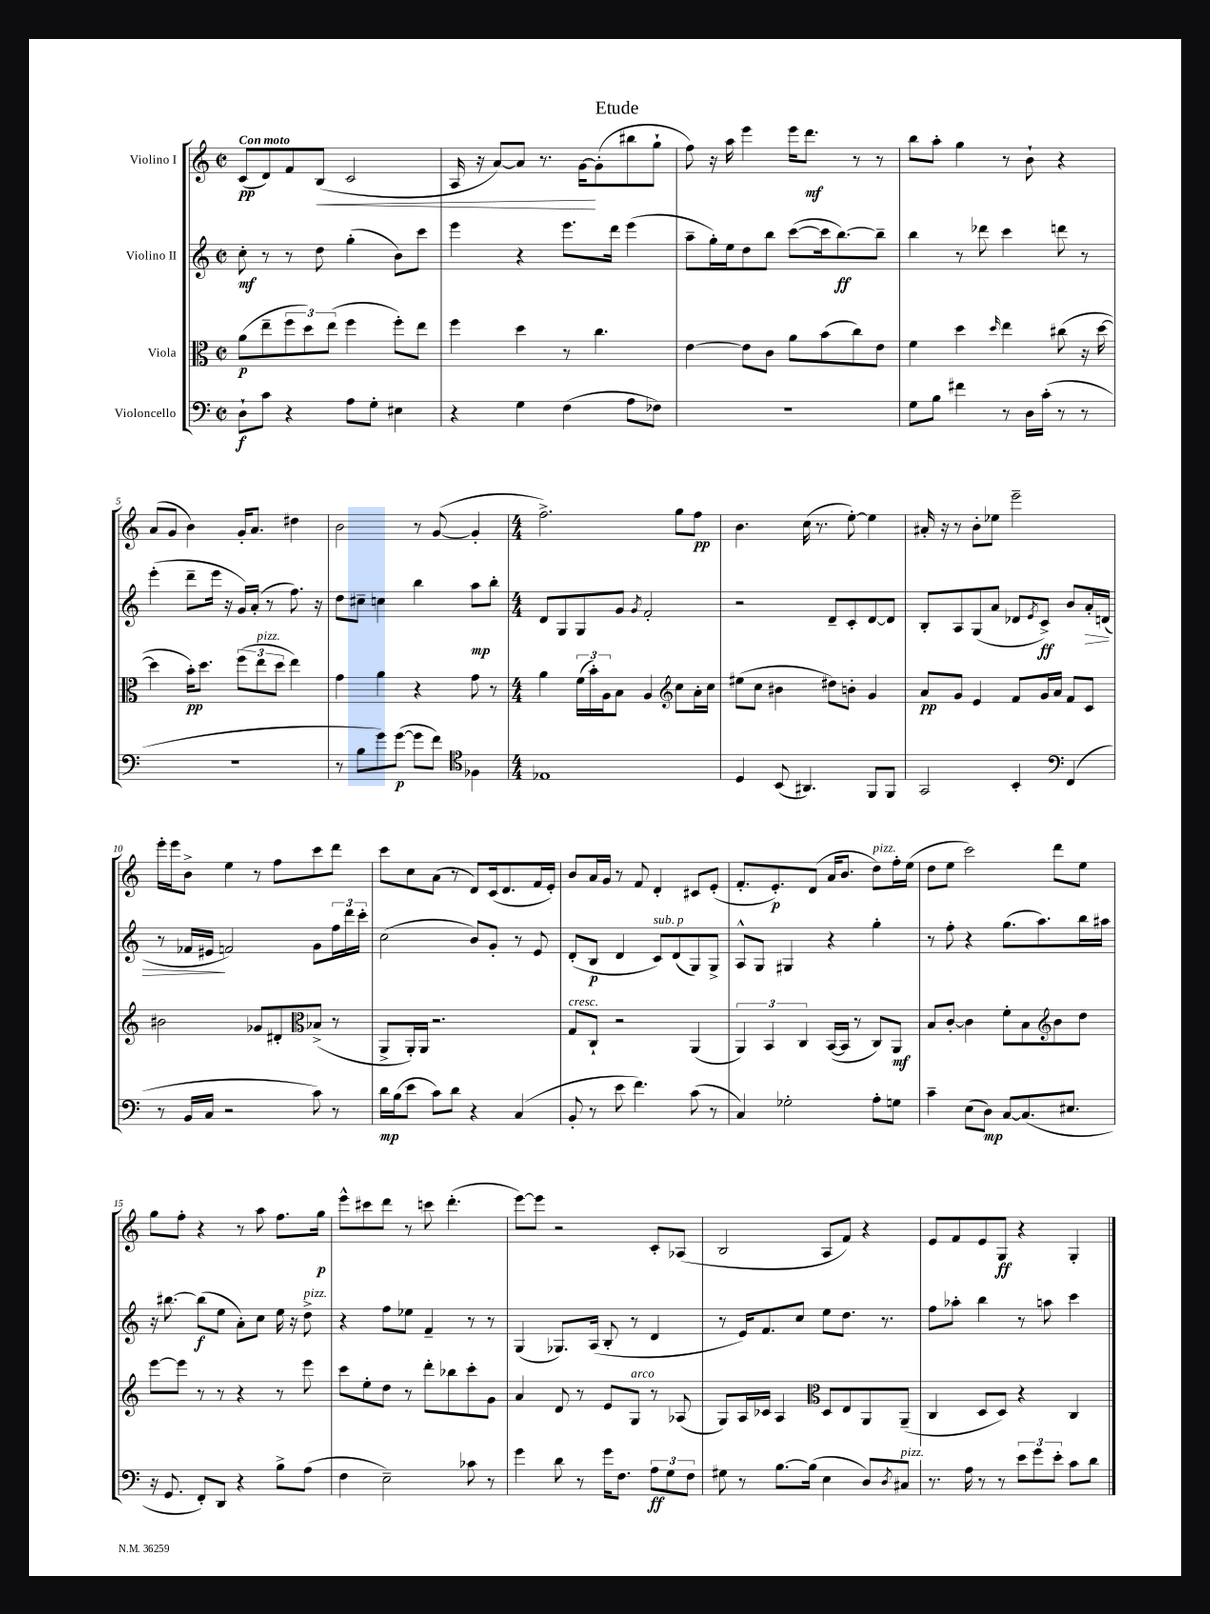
\header { title = "Etude" }
<<
\new StaffGroup <<
\new Staff = "s0" \with { instrumentName = "Violino I" } {
    \clef treble \key c \major \defaultTimeSignature \time 2/2 \tempo "Con moto"
    c'8\pp( d'8) f'8 b8\<( c'2 |
    a16 r16 a'8~) a'8 r8. g'16~\! g'8-.( bis''8 g''8-! |
    f''8) r16 a''16 e'''4 e'''16 d'''8.\mf r8 r8 |
    b''8 a''8-. g''4 r8 b'8-! r4 |
    a'8( g'8 b'4) g'16-. a'8. dis''4 |
    b'2 r8 g'8~( g'4-. |
    \numericTimeSignature \time 4/4 f''2.->) g''8 f''8\pp |
    b'4. c''16( r8. e''8~-.) e''4 |
    ais'16-. r16 r8 b'8-. ees''8 e'''2-- |
    e'''16-. e'''16 b'8-> e''4 r8 f''8 c'''8 d'''8 |
    c'''8 c''8 a'8( r8 d'8) c'16( d'8. f'16 e'16-.) |
    b'8 a'16 g'16 r8 f'8 d'4-. cis'8 e'8-.( |
    f'8.-. e'8.-.\p) d'8( a'16 b'8. d''8^\markup { \italic "pizz." }) f''16-. e''16( |
    d''8 e''8 c'''2) d'''8 e''8 |
    g''8 f''8-. r4 r8 a''8 f''8. g''16\p |
    e'''8-^ cis'''8 d'''8 r8 c'''8 d'''4.-.( |
    e'''8~) e'''8 r2 c'8-. aes8( |
    b2 a8 f'8) r4 |
    e'8 f'8 e'8 g8\ff r4 g4-. \bar "|." |
}
\new Staff = "s1" \with { instrumentName = "Violino II" } {
    \clef treble \key c \major \defaultTimeSignature \time 2/2
    c''8-.\mf r8 r8 d''8 g''4-.( b'8) c'''8 |
    e'''4 r4 e'''8. d'''16 e'''4( |
    a''8-- g''16-.) e''16 d''8 b''8 c'''8~( c'''16 b''8.~\ff) b''8-- |
    b''4 r8 des'''8 c'''4 d'''8 r8 |
    e'''4-.( d'''8-- e'''16 r16 g'16) a'16-.( r8 f''8.) r16 |
    d''8 cis''8-- c''4 b''4 a''8\mp b''8-. |
    \numericTimeSignature \time 4/4 d'8 g8 g8 g'8 \acciaccatura { g'8 } f'2-. |
    r2 d'8-- c'8-. d'8~ d'8 |
    b8-. a8 g8( a'8 des'8 \acciaccatura { e'8 } c'8->\ff) b'8 a'16-.\> d'16( |
    r8 fes'16 eis'16\! f'2) g'8 \tuplet 3/2 { f''16 d'''16 c'''16-. } |
    c''2( b'8) g'8-. r8 e'8 |
    d'8-.( b8\p d'4 c'8^\markup { \italic "sub. p" }) d'8( g8) g8-> |
    a8-^ g8 gis4 r4 g''4-. |
    r8 f''8-. r4 g''8.( a''8.) b''16 ais''16 |
    r16 bis''8.~ bis''8\f( e''8 a'8-.) c''8 e''16 r16 d''8->^\markup { \italic "pizz." } |
    r4 f''8 ees''8 f'4-- r8 r8 |
    g4( ges8.) a16( b8-. r8 d'4 |
    r8 e'16) f'8. c''8 e''8 d''8. r8. |
    f''8 aes''8-. b''4 r8 a''8 c'''4 \bar "|." |
}
\new Staff = "s2" \with { instrumentName = "Viola" } {
    \clef alto \key c \major \defaultTimeSignature \time 2/2
    a'8\p( e''8-- \tuplet 3/2 { f''8 d''8) e''8( } f''4 f''8-.) e''8 |
    f''4 d''4 r8 c''4. |
    e'4~ e'8 c'8 a'8 b'8( c''8) e'8 |
    f'4 d''4 \grace { d''16 } e''4 cis''8( r16 d''16~ |
    d''4 b'16-.\pp) d''8. \tuplet 3/2 { f''8( e''8^\markup { \italic "pizz." } d''8 } e''4) |
    g'4 a'4 r4 g'8 r8 |
    \numericTimeSignature \time 4/4 a'4 \tuplet 3/2 { f'16( b'16-.) a16 } b8 a4 \clef treble c''8 a'16-. c''16 |
    eis''8( c''8 bis'4 dis''8) b'8-. g'4 |
    a'8\pp g'8 e'4 f'8 g'16 a'16 f'8 c'8 |
    bis'2 ges'8 dis'8-. bes8->( r8 |
    \clef alto a,8-> a,16-.) a,16 r2. |
    g8^\markup { \italic "cresc." } c8-! r2 a,4( |
    \tuplet 3/2 { a,4) b,4 c4 } b,16~( b,16 r8 c8) a,8\mf |
    b8 c'8~-. c'4 f'8-. b8 b'8 d''8 |
    \clef treble e'''8~ e'''8 r8 r8 r4 r8 e'''8 |
    c'''8 e''8-. d''8 r8 d'''8-. bes''8 c'''8-. g'8 |
    a'4 d'8 r8 e'8 g8^\markup { \italic "arco" } r8 aes8( |
    g8) a16 ces'16 a4 \clef alto d8 e8 a,8 a,8--( |
    c4 d8 d8) r4 c4 \bar "|." |
}
\new Staff = "s3" \with { instrumentName = "Violoncello" } {
    \clef bass \key c \major \defaultTimeSignature \time 2/2
    d8-!\f c'8 r4 a8 g8-. eis4 |
    r4 g4 f4( a8 fes8) |
    R1 |
    g8 b8 fis'4 r8 d16 c'16-.( r8 r8 |
    R1 |
    r8 b8 g'8) g'8~\p( g'8 f'8) fes4 |
    \numericTimeSignature \time 4/4 \clef tenor ees1 |
    d4 b,8( ais,4.) f,8 f,8 |
    g,2 b,4-. f,4( |
    \clef bass r8 b,16 c16 r2 c'8) r8 |
    d'16\mp b16( e'8 c'8) d'8 r4 c4( |
    b,8-. r8 e'8 f'4.) c'8( r8 |
    c4) ges2-. a8-. g8 |
    c'4-- e8( d8\mp) c8~ c8.( eis8. |
    r16 g,8. f,8-.) d,8 r4 b8-> a8( |
    f4 e2--) ces'8 r8 |
    g'4 d'8 r8 g'16 f8. \tuplet 3/2 { a8\ff g8 f8 } |
    gis8 r8 b8.~ b16( e4 d8) \acciaccatura { d8 } cis8^\markup { \italic "pizz." } |
    r8. a16 r8 r8 \tuplet 3/2 { e'8 g'8 e'8-. } c'8 d'8 \bar "|." |
}
>>
>>
